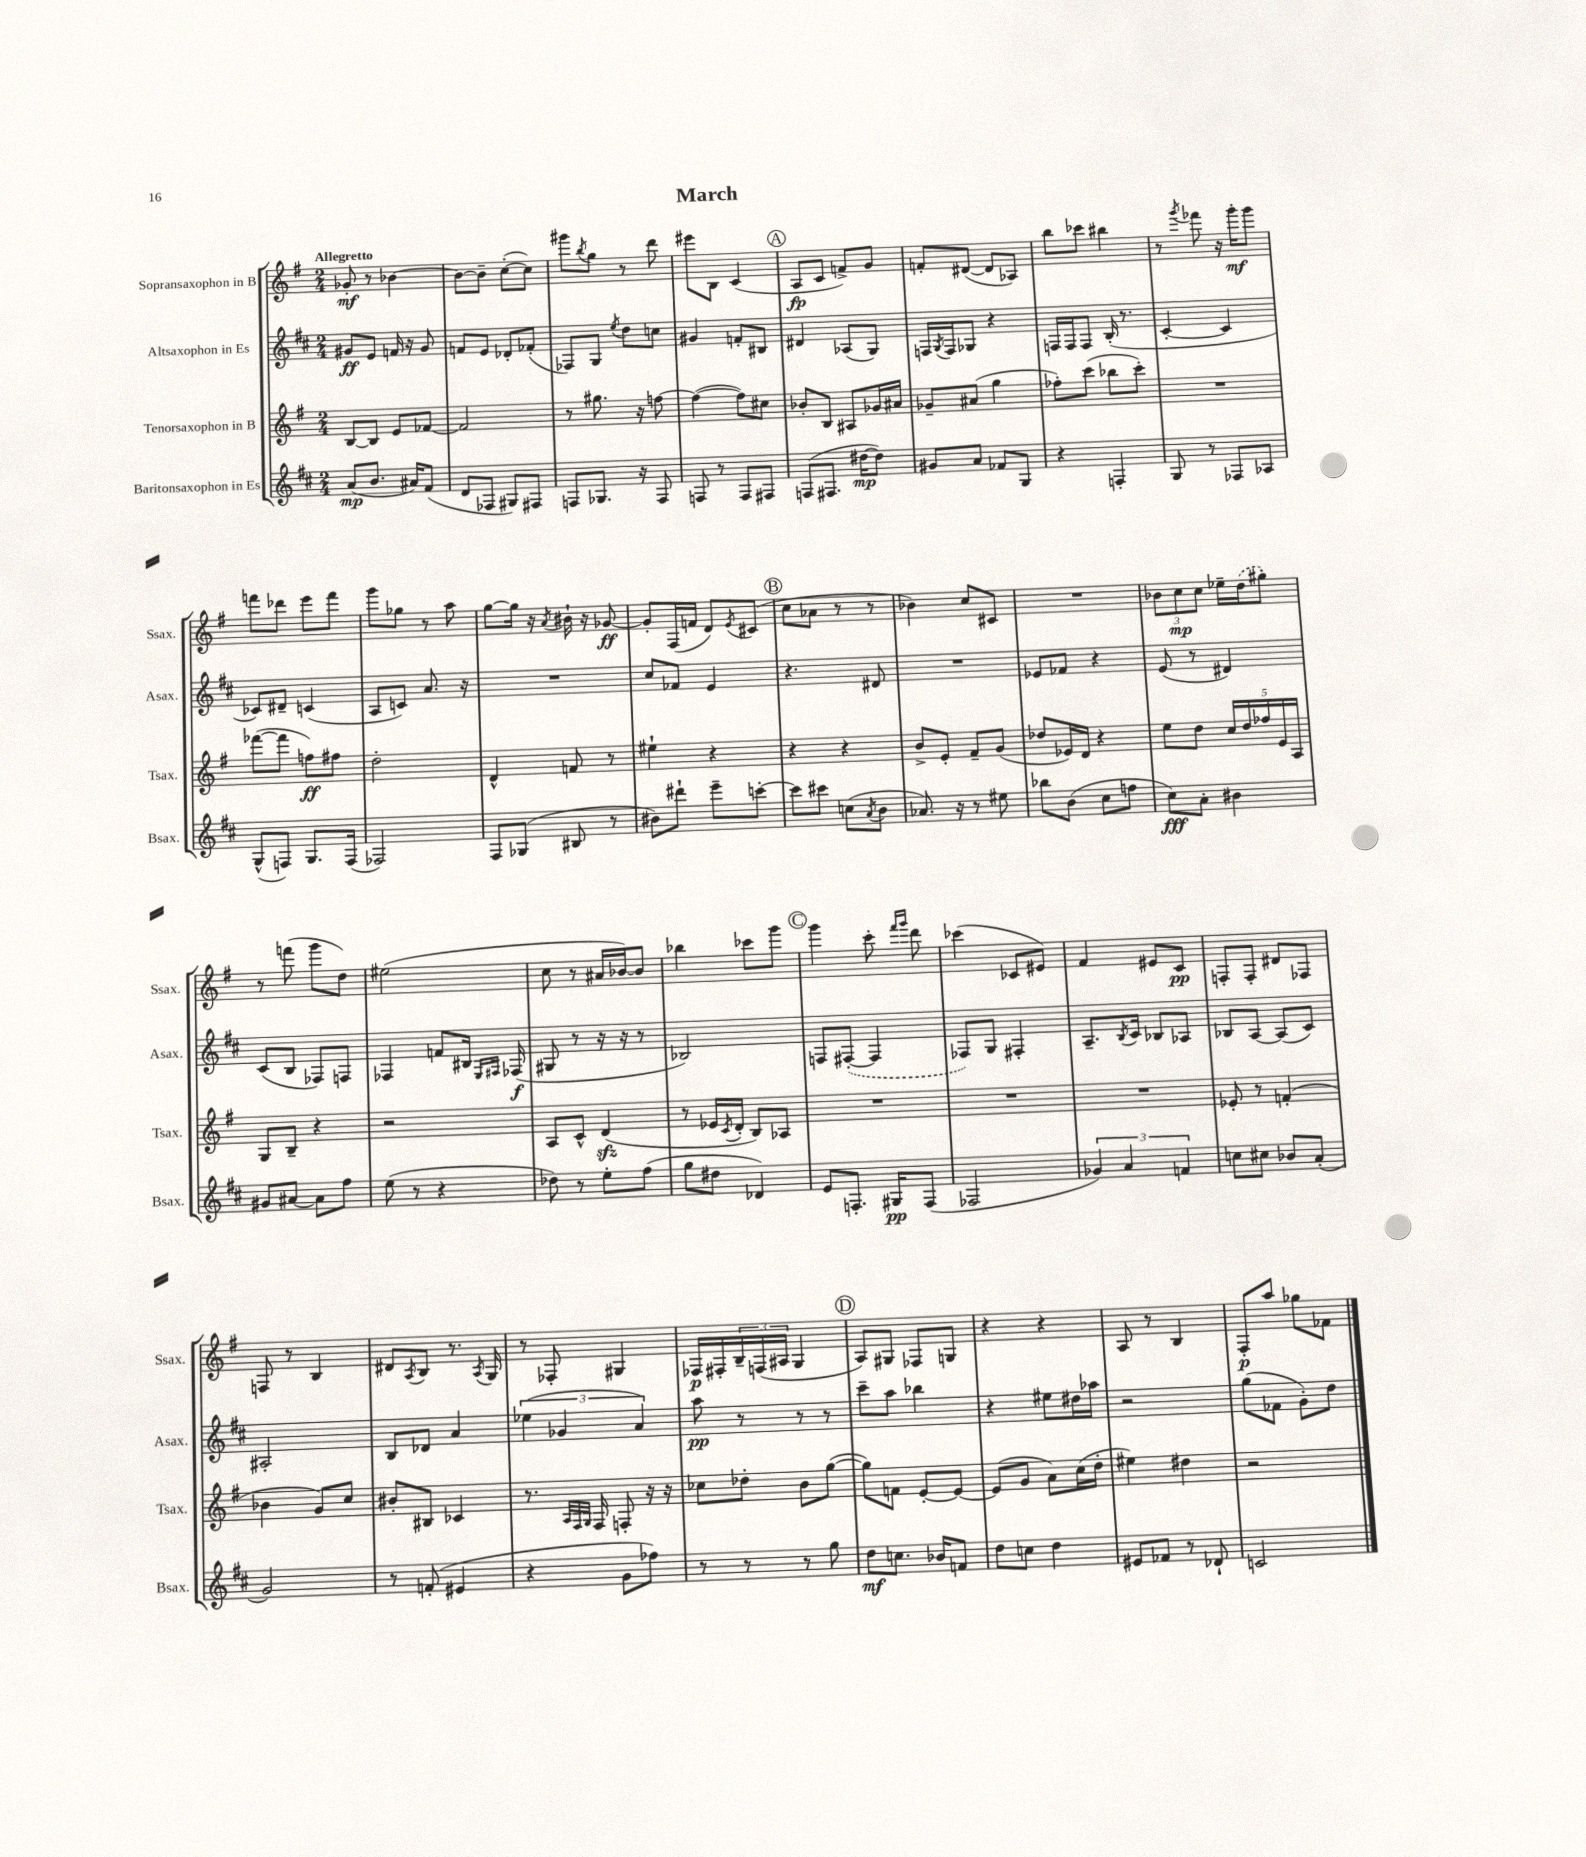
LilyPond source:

\header { title = "March" }
<<
\new StaffGroup <<
\new Staff = "s0" \with { instrumentName = "Sopransaxophon in B" shortInstrumentName = "Ssax." } {
    \clef treble \key g \major \numericTimeSignature \time 2/4 \tempo "Allegretto"
    ges'8-.\mf r8 bes'4~ |
    bes'8~ bes'8-- c''8~-.( c''8) |
    gis'''8 \acciaccatura { b''8 } g''8 r8 d'''8 |
    eis'''8 b8 c'4( |
    \mark \markup { \circle "A" } a8\fp c'8 f'8->) g'8 |
    f'8-. dis'8~( dis'8 aes8) |
    b''8 ces'''8 bis''4 |
    r8 \acciaccatura { g'''8 } fes'''8 r16 g'''16-.\mf g'''8 |
    f'''8 des'''8 e'''8 f'''8 |
    g'''8 ges''8 r8 a''8 |
    g''8~ g''16 r16 \acciaccatura { a'8 } bis'16-! r16 ges'8~\ff |
    ges'8-. fis16( f'16 d'8) \acciaccatura { e'8 } cis'8( |
    \mark \markup { \circle "B" } c''8 aes'8 r8 r8 |
    bes'4) c''8 cis'8 |
    R2 |
    \tuplet 3/2 { bes'8 c''8\mp c''8 } ees''16-- \once \slurDashed d''16( gis''8-.) |
    r8 f'''8( g'''8 d''8) |
    eis''2( |
    c''8 r8 ais'16 bes'16~) bes'8 |
    bes''4 ces'''8 g'''8 |
    \mark \markup { \circle "C" } g'''4 c'''8-. \grace { fis'''16 g'''16 } d'''8 |
    ces'''4( ces'8 eis'8) |
    fis'4 eis'8 c'8\pp |
    f8-. f8-. dis'8 fes8 |
    f8 r8 b4 |
    dis'8 \acciaccatura { a8 } b8 r8. \acciaccatura { a8 } g16 |
    r8 fes8-. gis4 |
    fes16\p fis16-. \tuplet 3/2 { b16-- f16( ais16 } g4 |
    \mark \markup { \circle "D" } a8) gis8 fes8 g8 |
    r4 r4 |
    a8 r8 b4 |
    fis8-.\p a''8 ges''8 fes'8 \bar "|." |
}
\new Staff = "s1" \with { instrumentName = "Altsaxophon in Es" shortInstrumentName = "Asax." } {
    \clef treble \key d \major \numericTimeSignature \time 2/4
    gis'8\ff e'8 f'16 r16 gis'8 |
    f'8 e'8 des'8-. fes'8-.( |
    fes8) g8 \acciaccatura { e''8 } d''8 c''8 |
    gis'4 f'8-. bis8 |
    \mark \markup { \circle "A" } dis'4 aes8( g8) |
    f16 \acciaccatura { g8 } f16 ges8 r4 |
    f16 f16 f8 b16-.( r8. |
    cis'4~-. cis'4 |
    ces'8) dis'8-- c'4( |
    a8 c'8) a'8. r16 |
    R2 |
    cis''8 fes'8 e'4 |
    \mark \markup { \circle "B" } r4. dis'8 |
    R2 |
    ees'8 fes'8 r4 |
    e'8( r8 dis'4) |
    cis'8( b8 fes8) f8 |
    fes4 f'8 bis16 \grace { e16 fis16 } fes16\f( |
    gis8 r8 r16 r16 r8 |
    bes2) |
    \mark \markup { \circle "C" } f8 \once \slurDashed fis8~-.( fis4 |
    fes8) g8 fis4-. |
    a8.-- \acciaccatura { b8 } cis'16 bes8 aes8 |
    bes8 a8~ a8( cis'8) |
    ais2-. |
    b8 des'8 a'4 |
    \tuplet 3/2 { ees''4( ges'4 a'4) } |
    a''8\pp r8 r8 r8 |
    \mark \markup { \circle "D" } cis'''8-- a''8 bes''4 |
    r4 eis''8 dis''16 aes''16 |
    r2 |
    g''8( fes'8 g'8-.) d''8 \bar "|." |
}
\new Staff = "s2" \with { instrumentName = "Tenorsaxophon in B" shortInstrumentName = "Tsax." } {
    \clef treble \key g \major \numericTimeSignature \time 2/4
    b8~ b8 e'8 fes'8~ |
    fes'2 |
    r8 gis''8. r16 f''8~ |
    f''4~( f''8) cis''8 |
    \mark \markup { \circle "A" } bes'8-. b8 ais8 ges'16 ais'16 |
    ges'8-- ais'8( g''4 |
    fes''8-.) c'''8( bes''8 c'''8-.) |
    R2 |
    fes'''8~( fes'''8 f''8\ff) fis''8 |
    d''2-. |
    d'4-^ f'8 r8 |
    eis''4-! r4 |
    \mark \markup { \circle "B" } r4 r4 |
    b'8-> e'8-. fis'8-- g'8( |
    des''8 ees'16) d'16 r4 |
    e''8 d''8 \tuplet 5/4 { c''16 d''16 fes''16 e'16 a16 } |
    g8 b8-- r4 |
    r2 |
    a8 c'8-^ d'4\sfz( |
    r8 ees'16 \acciaccatura { c'8 } d'16-. b8) aes8 |
    \mark \markup { \circle "C" } R2 |
    R2 |
    R2 |
    ees'8-. r8 f'4-.( |
    bes'4 g'8) c''8 |
    bis'8-. bis8 ces'4 |
    r8. \grace { a32 fis32 g32 } fis16 f8-. r16 r16 |
    ces''8 des''8-. b'8 g''8~( |
    \mark \markup { \circle "D" } g''8) f'8 e'8~-. e'8~ |
    e'8( g'8 a'8) c''16( d''16-. |
    eis''4) dis''4 |
    r2 \bar "|." |
}
\new Staff = "s3" \with { instrumentName = "Baritonsaxophon in Es" shortInstrumentName = "Bsax." } {
    \clef treble \key d \major \numericTimeSignature \time 2/4
    a'8\mp( b'8. ais'16) fis'8( |
    d'8 fes8 gis8) fis8 |
    f8 ges8. r16 f8 |
    f8 r8 f8 fis8 |
    \mark \markup { \circle "A" } f8( fis8. dis''16~\mp dis''8) |
    gis'8 a'8 fes'8 g8 |
    r4 f4-. |
    g8 r8 fes8 aes8 |
    g8-^( f8) g8. f16( |
    fes2) |
    fis8 ges8( bis8 r8 |
    bis'8) dis'''8-! e'''8-- c'''8~-. |
    \mark \markup { \circle "B" } c'''8 cis'''8 c''8( \acciaccatura { a'8 } b'8 |
    aes'8.) r16 r8 eis''8 |
    bes''8 b'8( cis''8 f''8 |
    cis''8\fff) a'8-. bis'4 |
    gis'8 ais'8~ ais'8 fis''8 |
    e''8( r8 r4 |
    des''8) r8 e''8-. fis''8( |
    g''8 dis''8 des'4) |
    \mark \markup { \circle "C" } e'8 f8.-. gis16\pp f8( |
    fes2 |
    \tuplet 3/2 { ges'4) a'4 f'4 } |
    c''8 cis''8 bes'8 a'8-.( |
    g'2) |
    r8 f'8-.( eis'4 |
    r4 g'8 fes''8) |
    r8 r8 r8 g''8 |
    \mark \markup { \circle "D" } d''8\mf c''8. bes'16 f'8 |
    d''8 c''8 d''4 |
    eis'8 fes'8 r8 des'8-! |
    c'2 \bar "|." |
}
>>
>>
\layout { \context { \Score \remove "Bar_number_engraver" } }
